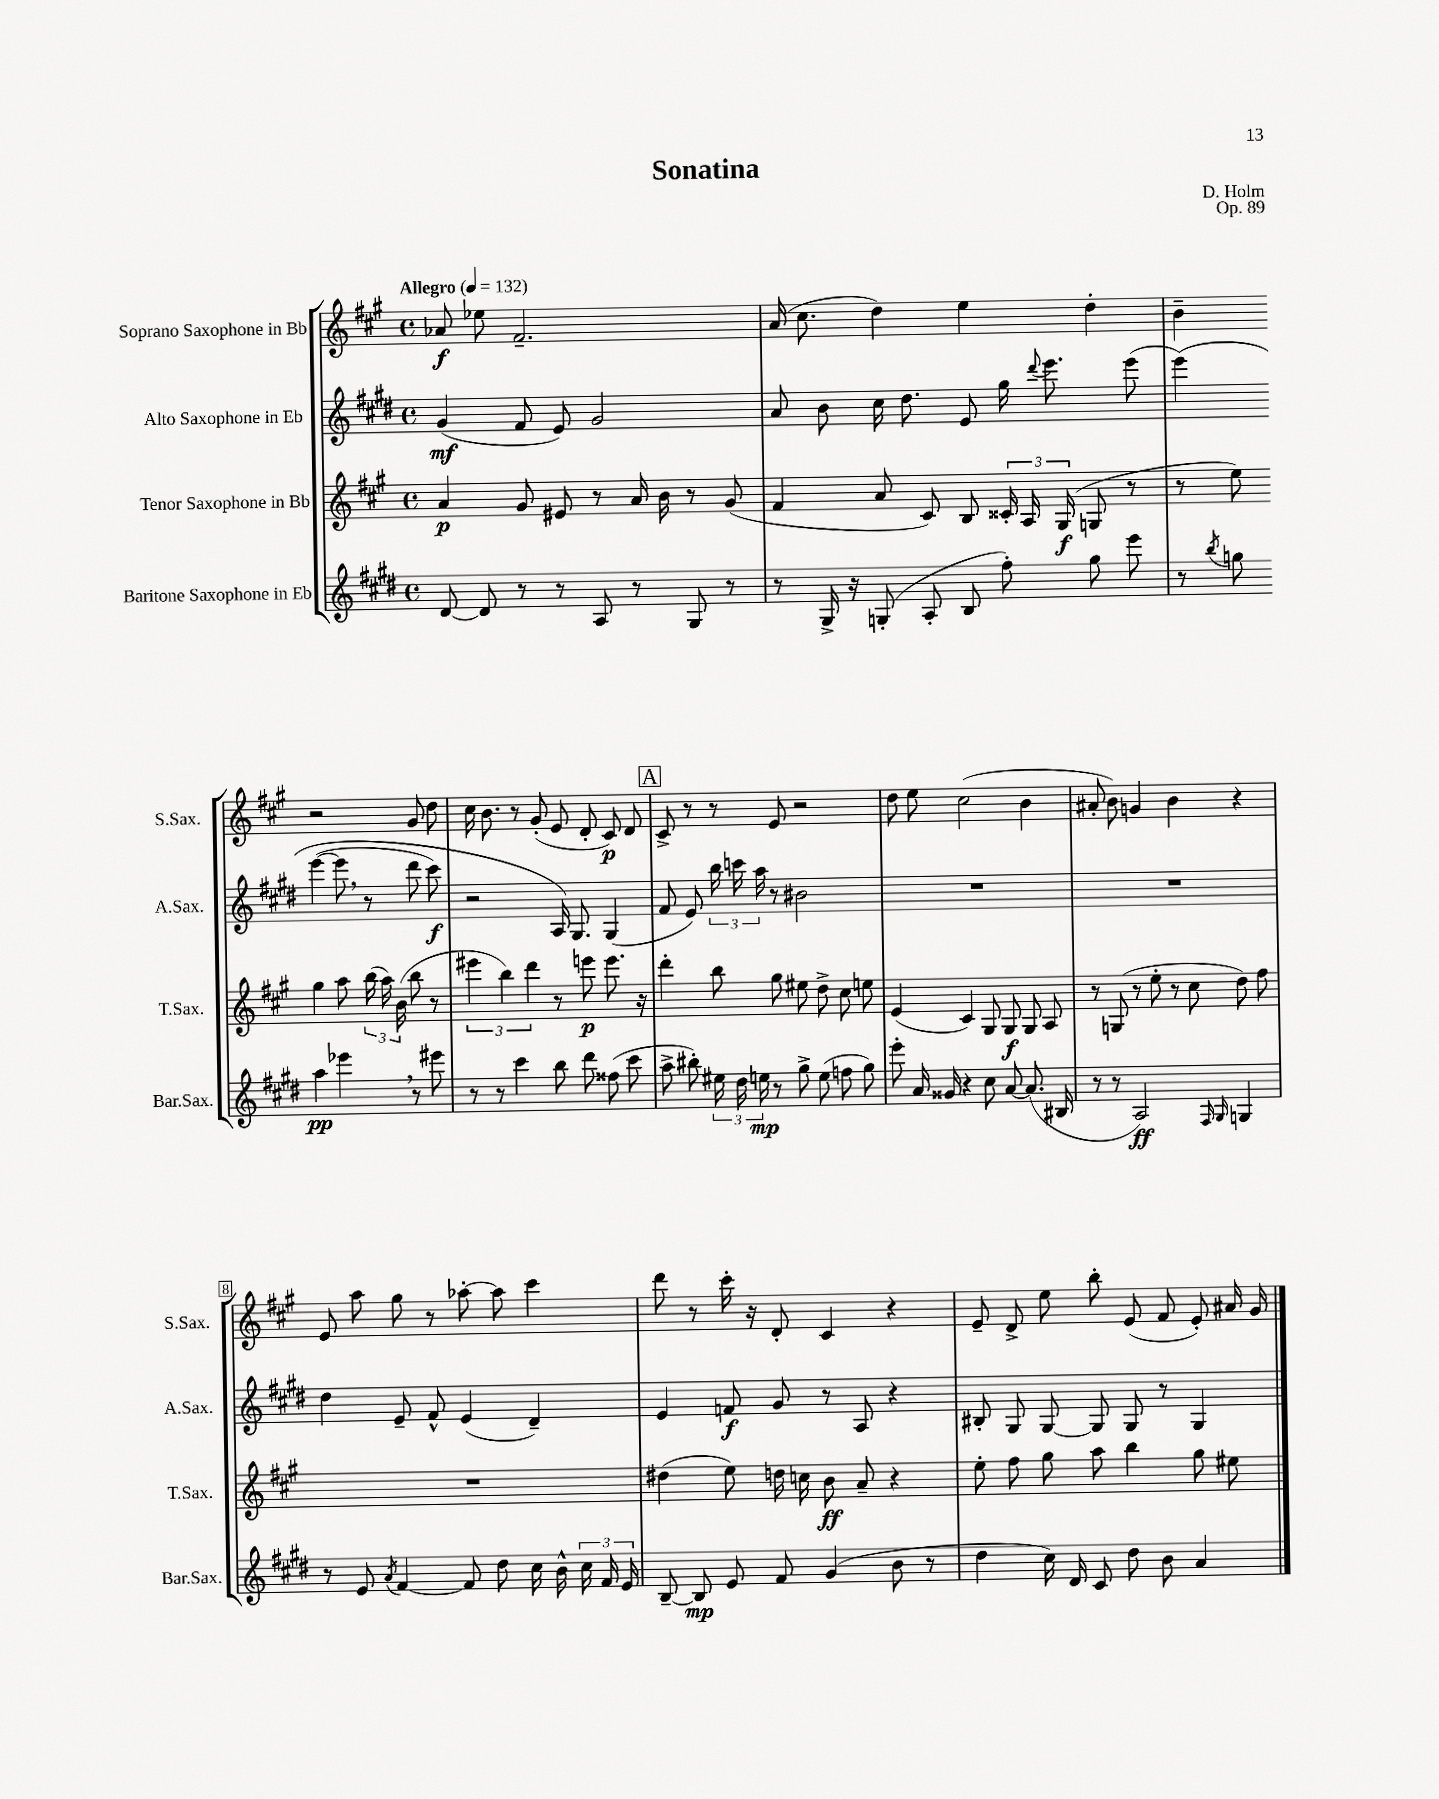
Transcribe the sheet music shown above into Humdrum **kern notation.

**kern	**dynam	**kern	**dynam	**kern	**dynam	**kern	**dynam
*part4	*part4	*part3	*part3	*part2	*part2	*part1	*part1
*staff4	*staff4	*staff3	*staff3	*staff2	*staff2	*staff1	*staff1
*I"Baritone Saxophone in Eb	*	*I"Tenor Saxophone in Bb	*	*I"Alto Saxophone in Eb	*	*I"Soprano Saxophone in Bb	*
*I'Bar.Sax.	*	*I'T.Sax.	*	*I'A.Sax.	*	*I'S.Sax.	*
*clefG2	*	*clefG2	*	*clefG2	*	*clefG2	*
*k[f#c#g#d#]	*	*k[f#c#g#]	*	*k[f#c#g#d#]	*	*k[f#c#g#]	*
*M4/4	*	*M4/4	*	*M4/4	*	*M4/4	*
*met(c)	*	*met(c)	*	*met(c)	*	*met(c)	*
*MM132	*	*MM132	*	*MM132	*	*MM132	*
=1	=1	=1	=1	=1	=1	=1	=1
!	!	!	!	!	!	!LO:TX:a:B:t=Allegro	!
[8d#/	.	4a/	p	(4g#/	mf	8a-X/	f
8d#/]	.	.	.	.	.	8ee-X\	.
8r	.	8g#/	.	8f#/	.	2.f#~/	.
8r	.	8e#X/	.	8e/)	.	.	.
8A/	.	8r	.	2g#/	.	.	.
8r	.	16a/	.	.	.	.	.
.	.	16b\	.	.	.	.	.
8G#/	.	8r	.	.	.	.	.
8r	.	(8g#/	.	.	.	.	.
=2	=2	=2	=2	=2	=2	=2	=2
8r	.	4f#/	.	8a/	.	(16a/	.
.	.	.	.	.	.	8.cc#\	.
16G#^/	.	.	.	8b\	.	.	.
16r	.	.	.	.	.	.	.
(8Gn'/	.	8a/	.	16cc#\	.	4dd\)	.
.	.	.	.	8.dd#\	.	.	.
8A'/	.	8c#/)	.	.	.	.	.
8B/	.	8B/	.	8e/	.	4ee\	.
8ff#'\)	.	24c##X'/	.	16gg#\	.	.	.
.	.	24A/	.	.	.	.	.
.	.	.	.	8qqddd#/	.	.	.
.	.	.	.	8.eee\	.	.	.
.	.	(24G#/	f	.	.	.	.
8gg#\	.	8Gn/	.	.	.	4dd'\	.
8eee\	.	8r	.	(8eee\	.	.	.
=3	=3	=3	=3	=3	=3	=3	=3
8r	.	8r	.	(4eee\)	.	4b~\	.
8qbb/	.	.	.	.	.	.	.
8ggn\	.	8ee\)	.	.	.	.	.
4aa\	pp	4gg#\	.	([4eee\	.	2r	.
4eee-X,\	.	8aa\	.	8eee,\]	.	.	.
.	.	(24bb\	.	8r	.	.	.
.	.	24aa\)	.	.	.	.	.
.	.	(24b\	.	.	.	.	.
8r	.	8bb\	.	8ddd#\	.	8g#/	.
8eee#X\	.	8r	.	8ccc#\)	f	8dd\	.
!!LO:LB:g=z
=4	=4	=4	=4	=4	=4	=4	=4
8r	.	6eee#X\	.	2r	.	16cc#\	.
.	.	.	.	.	.	8.b\	.
8r	.	.	.	.	.	.	.
.	.	6bb\)	.	.	.	.	.
4ccc#\	.	.	.	.	.	8r	.
.	.	6ddd\	.	.	.	.	.
.	.	.	.	.	.	(8g#'/	.
8bb\	.	8r	.	16A/)	.	8e/	.
.	.	.	.	8.G#/	.	.	.
8ddd#\	.	8eeen\	p	.	.	8d'/	.
(8ff##X\	.	8.eee\	.	(4G#/	.	8c#/)	p
8ccc#\	.	.	.	.	.	8d/	.
.	.	16r	.	.	.	.	.
!!LO:REH:place=s1:t=A
=5	=5	=5	=5	=5	=5	=5	=5
8aa^\	.	4ddd'\	.	8f#/	.	8c#^/	.
8bb#X'\)	.	.	.	8e/)	.	8r	.
24ee#X\	.	8bb\	.	24bb\	.	8r	.
24dd#\	.	.	.	24cccn\	.	.	.
24een\	mp	.	.	24aa\	.	.	.
8r	.	8gg#\	.	8r	.	8e/	.
8gg#^\	.	8ee#X\	.	2b#X\	.	2r	.
(8ee\	.	8dd^\	.	.	.	.	.
8ffn\	.	8cc#\	.	.	.	.	.
8gg#\)	.	8een\	.	.	.	.	.
=6	=6	=6	=6	=6	=6	=6	=6
8eee'\	.	(4e/	.	1r	.	8dd\	.
16a/	.	.	.	.	.	8ee\	.
16g##X/	.	.	.	.	.	.	.
4r	.	4c#/)	.	.	.	(2cc#\	.
8cc#\	.	8G#/	.	.	.	.	.
[8a/	.	8G#/	f	.	.	.	.
(8.a/]	.	8G#/	.	.	.	4b\	.
.	.	8A/	.	.	.	.	.
16B#X/	.	.	.	.	.	.	.
=7	=7	=7	=7	=7	=7	=7	=7
8r	.	8r	.	1r	.	8a#X'/	.
8r	.	(8Gn/	.	.	.	8b\)	.
2A/)	ff	8r	.	.	.	4gn/	.
.	.	8ee'\	.	.	.	.	.
.	.	8r	.	.	.	4b\	.
.	.	8cc#\	.	.	.	.	.
16qqF#/	.	.	.	.	.	.	.
16qqG#/	.	.	.	.	.	.	.
4Gn/	.	8dd\)	.	.	.	4r	.
.	.	8ff#\	.	.	.	.	.
!!LO:LB:g=z
=8	=8	=8	=8	=8	=8	=8	=8
8r	.	1r	.	4dd#\	.	8e/	.
8e/	.	.	.	.	.	8aa\	.
8qa/	.	.	.	.	.	.	.
[4f#/	.	.	.	8e~/	.	8gg#\	.
.	.	.	.	8f#^^/	.	8r	.
8f#/]	.	.	.	(4e/	.	[8aa-X'\	.
8dd#\	.	.	.	.	.	8aa-\]	.
16cc#\	.	.	.	4d#~/)	.	4ccc#\	.
16b^^\	.	.	.	.	.	.	.
24cc#\	.	.	.	.	.	.	.
24f#/	.	.	.	.	.	.	.
24e/	.	.	.	.	.	.	.
=9	=9	=9	=9	=9	=9	=9	=9
[8B~/	.	(4dd#X\	.	4e/	.	8ddd\	.
8B/]	mp	.	.	.	.	8r	.
8e/	.	8ee\)	.	8fn/	f	16ccc#'\	.
.	.	.	.	.	.	16r	.
8f#/	.	16ddn\	.	8g#/	.	8d'/	.
.	.	16ccn\	.	.	.	.	.
(4g#/	.	8b\	ff	8r	.	4c#/	.
.	.	8a~/	.	8A/	.	.	.
8b\	.	4r	.	4r	.	4r	.
8r	.	.	.	.	.	.	.
=10	=10	=10	=10	=10	=10	=10	=10
4dd#\	.	8ee'\	.	8B#X'/	.	8e~/	.
.	.	8ff#\	.	8G#/	.	8d^/	.
16cc#\)	.	8gg#\	.	[8G#/	.	8ee\	.
16d#/	.	.	.	.	.	.	.
8c#/	.	8aa\	.	8G#/]	.	8bb'\	.
8dd#\	.	4bb\	.	8G#/	.	(8e/	.
8b\	.	.	.	8r	.	8f#/	.
4a/	.	8gg#\	.	4G#/	.	8e'/)	.
.	.	8ee#X\	.	.	.	16a#X/	.
.	.	.	.	.	.	16g#/	.
==	==	==	==	==	==	==	==
*-	*-	*-	*-	*-	*-	*-	*-
